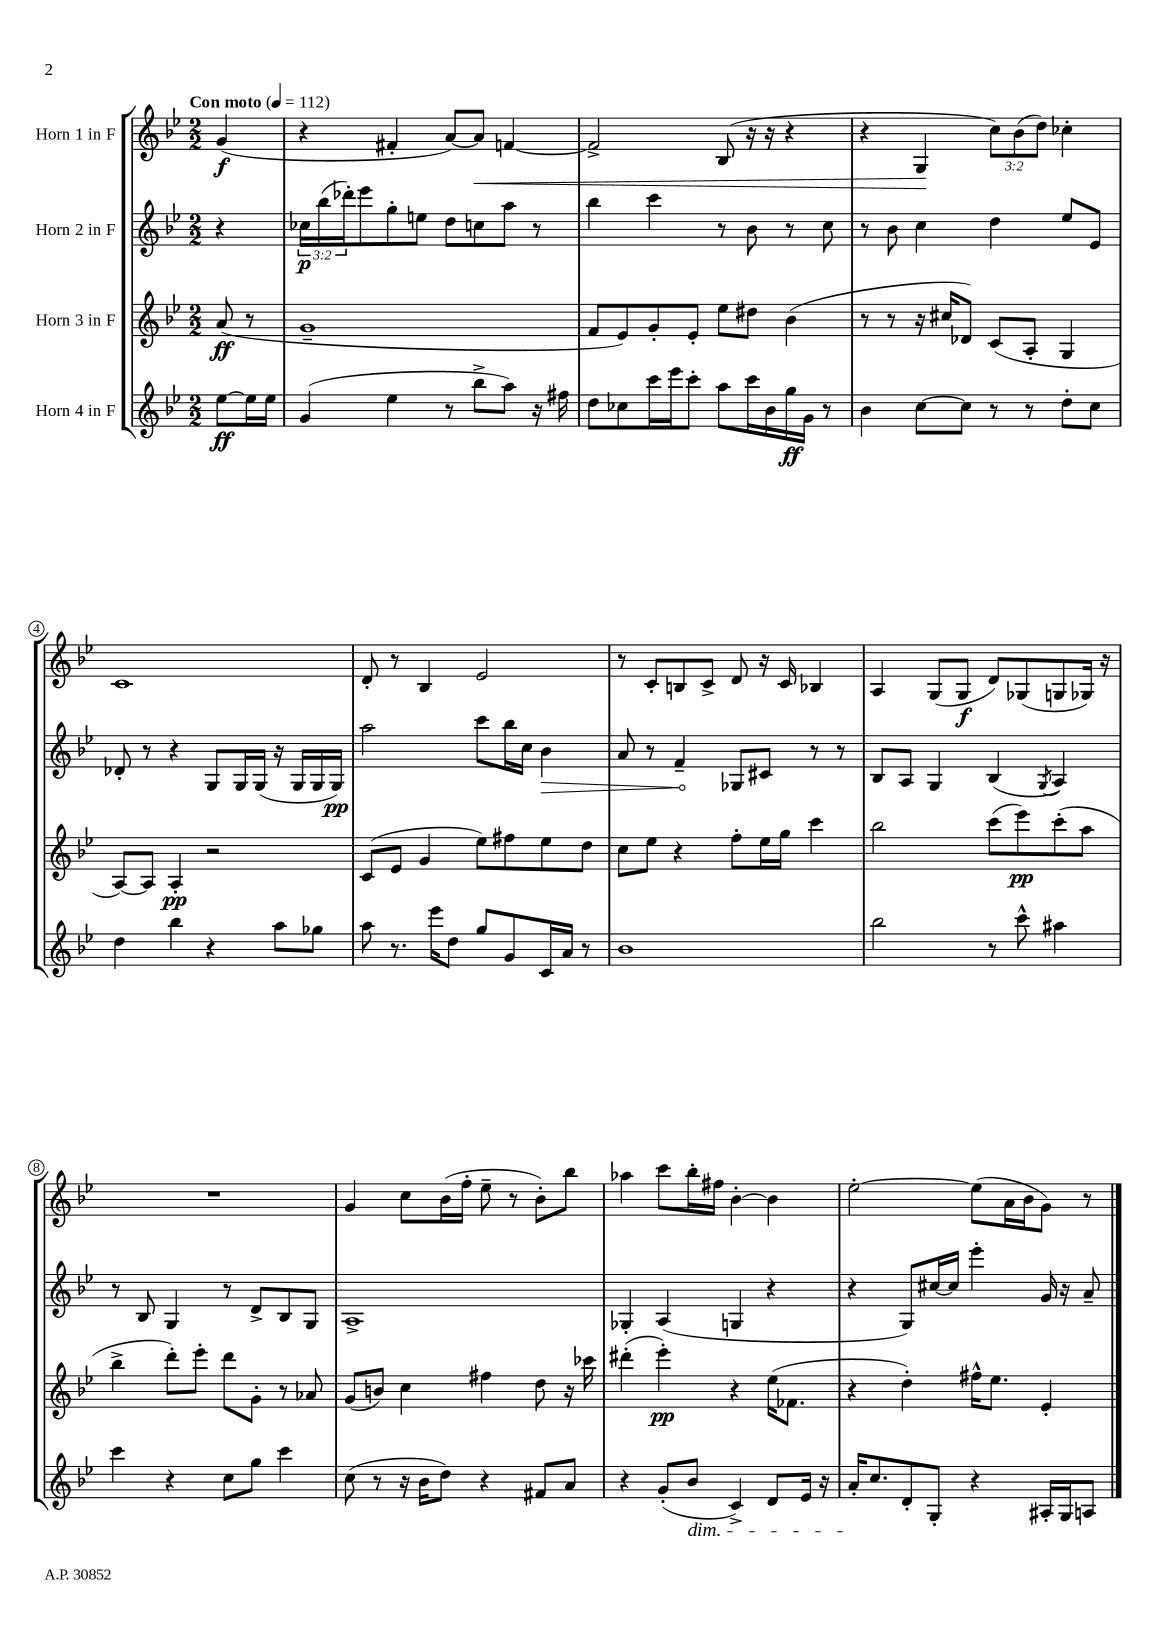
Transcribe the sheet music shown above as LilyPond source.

<<
\new StaffGroup <<
\new Staff = "s0" \with { instrumentName = "Horn 1 in F" } {
    \clef treble \key bes \major \numericTimeSignature \time 2/2 \override Staff.TupletNumber.text = #tuplet-number::calc-fraction-text \partial 4 \tempo "Con moto" 4 = 112
    g'4\f( |
    r4 fis'4-. a'8~) a'8\< f'4~ |
    f'2-> bes8( r16 r16 r4 |
    r4 g4\! \tuplet 3/2 { c''8) bes'8( d''8) } ces''4-. |
    c'1 |
    d'8-. r8 bes4 ees'2 |
    r8 c'8-. b8 c'8-> d'8 r16 c'16 bes4 |
    a4 g8( g8\f d'8) ges8( g8 ges16) r16 |
    R1 |
    g'4 c''8 bes'16( f''16-. ees''8-- r8 bes'8-.) bes''8 |
    aes''4 c'''8 bes''16-. fis''16 bes'4~-. bes'4 |
    ees''2~-. ees''8( a'16 bes'16 g'8) r8 \bar "|." |
}
\new Staff = "s1" \with { instrumentName = "Horn 2 in F" } {
    \clef treble \key bes \major \numericTimeSignature \time 2/2 \override Staff.TupletNumber.text = #tuplet-number::calc-fraction-text \partial 4
    r4 |
    \tuplet 3/2 { ces''16\p bes''16( des'''16-.) } ees'''8 g''8-. e''8 d''8 c''8 a''8 r8 |
    bes''4 c'''4 r8 bes'8 r8 c''8 |
    r8 bes'8 c''4 d''4 ees''8 ees'8 |
    des'8-. r8 r4 g8 g16 g16( r16 g16 g16 g16\pp) |
    a''2 c'''8 bes''16 c''16 \once \override Hairpin.circled-tip = ##t bes'4\> |
    a'8 r8 f'4--\! ges8 cis'8 r8 r8 |
    bes8 a8 g4 bes4( \acciaccatura { g8 } a4) |
    r8 bes8 g4 r8 d'8-> bes8 g8 |
    a1-> |
    ges4-. a4( g4 r4 |
    r4 g8) cis''16~ cis''16 ees'''4-. g'16 r16 a'8-- \bar "|." |
}
\new Staff = "s2" \with { instrumentName = "Horn 3 in F" } {
    \clef treble \key bes \major \numericTimeSignature \time 2/2 \partial 4
    a'8\ff( r8 |
    g'1-- |
    f'8 ees'8) g'8-. ees'8-. ees''8 dis''8 bes'4( |
    r8 r8 r16 cis''16 des'8) c'8( a8-. g4 |
    a8~) a8 a4-.\pp r2 |
    c'8( ees'8 g'4 ees''8) fis''8 ees''8 d''8 |
    c''8 ees''8 r4 f''8-. ees''16 g''16 c'''4 |
    bes''2 c'''8( ees'''8\pp) c'''8-.( a''8 |
    bes''4-> d'''8-.) ees'''8-. d'''8 g'8-. r8 aes'8 |
    g'8( b'8) c''4 fis''4 d''8 r16 ces'''16 |
    dis'''4-.( ees'''4-.\pp) r4 ees''16( fes'8. |
    r4 d''4-.) fis''16-^ ees''8. ees'4-. \bar "|." |
}
\new Staff = "s3" \with { instrumentName = "Horn 4 in F" } {
    \clef treble \key bes \major \numericTimeSignature \time 2/2 \partial 4
    ees''8~\ff ees''16 ees''16 |
    g'4( ees''4 r8 bes''8-> a''8) r16 fis''16 |
    d''8 ces''8 c'''16 ees'''16 c'''8-. a''8 c'''16 bes'16 g''16\ff g'16 r8 |
    bes'4 c''8~ c''8 r8 r8 d''8-. c''8 |
    d''4 bes''4 r4 a''8 ges''8 |
    a''8 r8. ees'''16 d''8 g''8 g'8 c'16 a'16 r8 |
    bes'1 |
    bes''2 r8 c'''8-^ ais''4 |
    c'''4 r4 c''8 g''8 c'''4 |
    c''8( r8 r16 bes'16 d''8) r4 fis'8 a'8 |
    r4 g'8-.( bes'8\dim c'4->) d'8 ees'16 r16 |
    a'16-.\! c''8. d'8-. g8-. r4 ais16-. g16 a8 \bar "|." |
}
>>
>>
\layout { \context { \Score \override BarNumber.stencil = #(make-stencil-circler 0.1 0.3 ly:text-interface::print) } }
